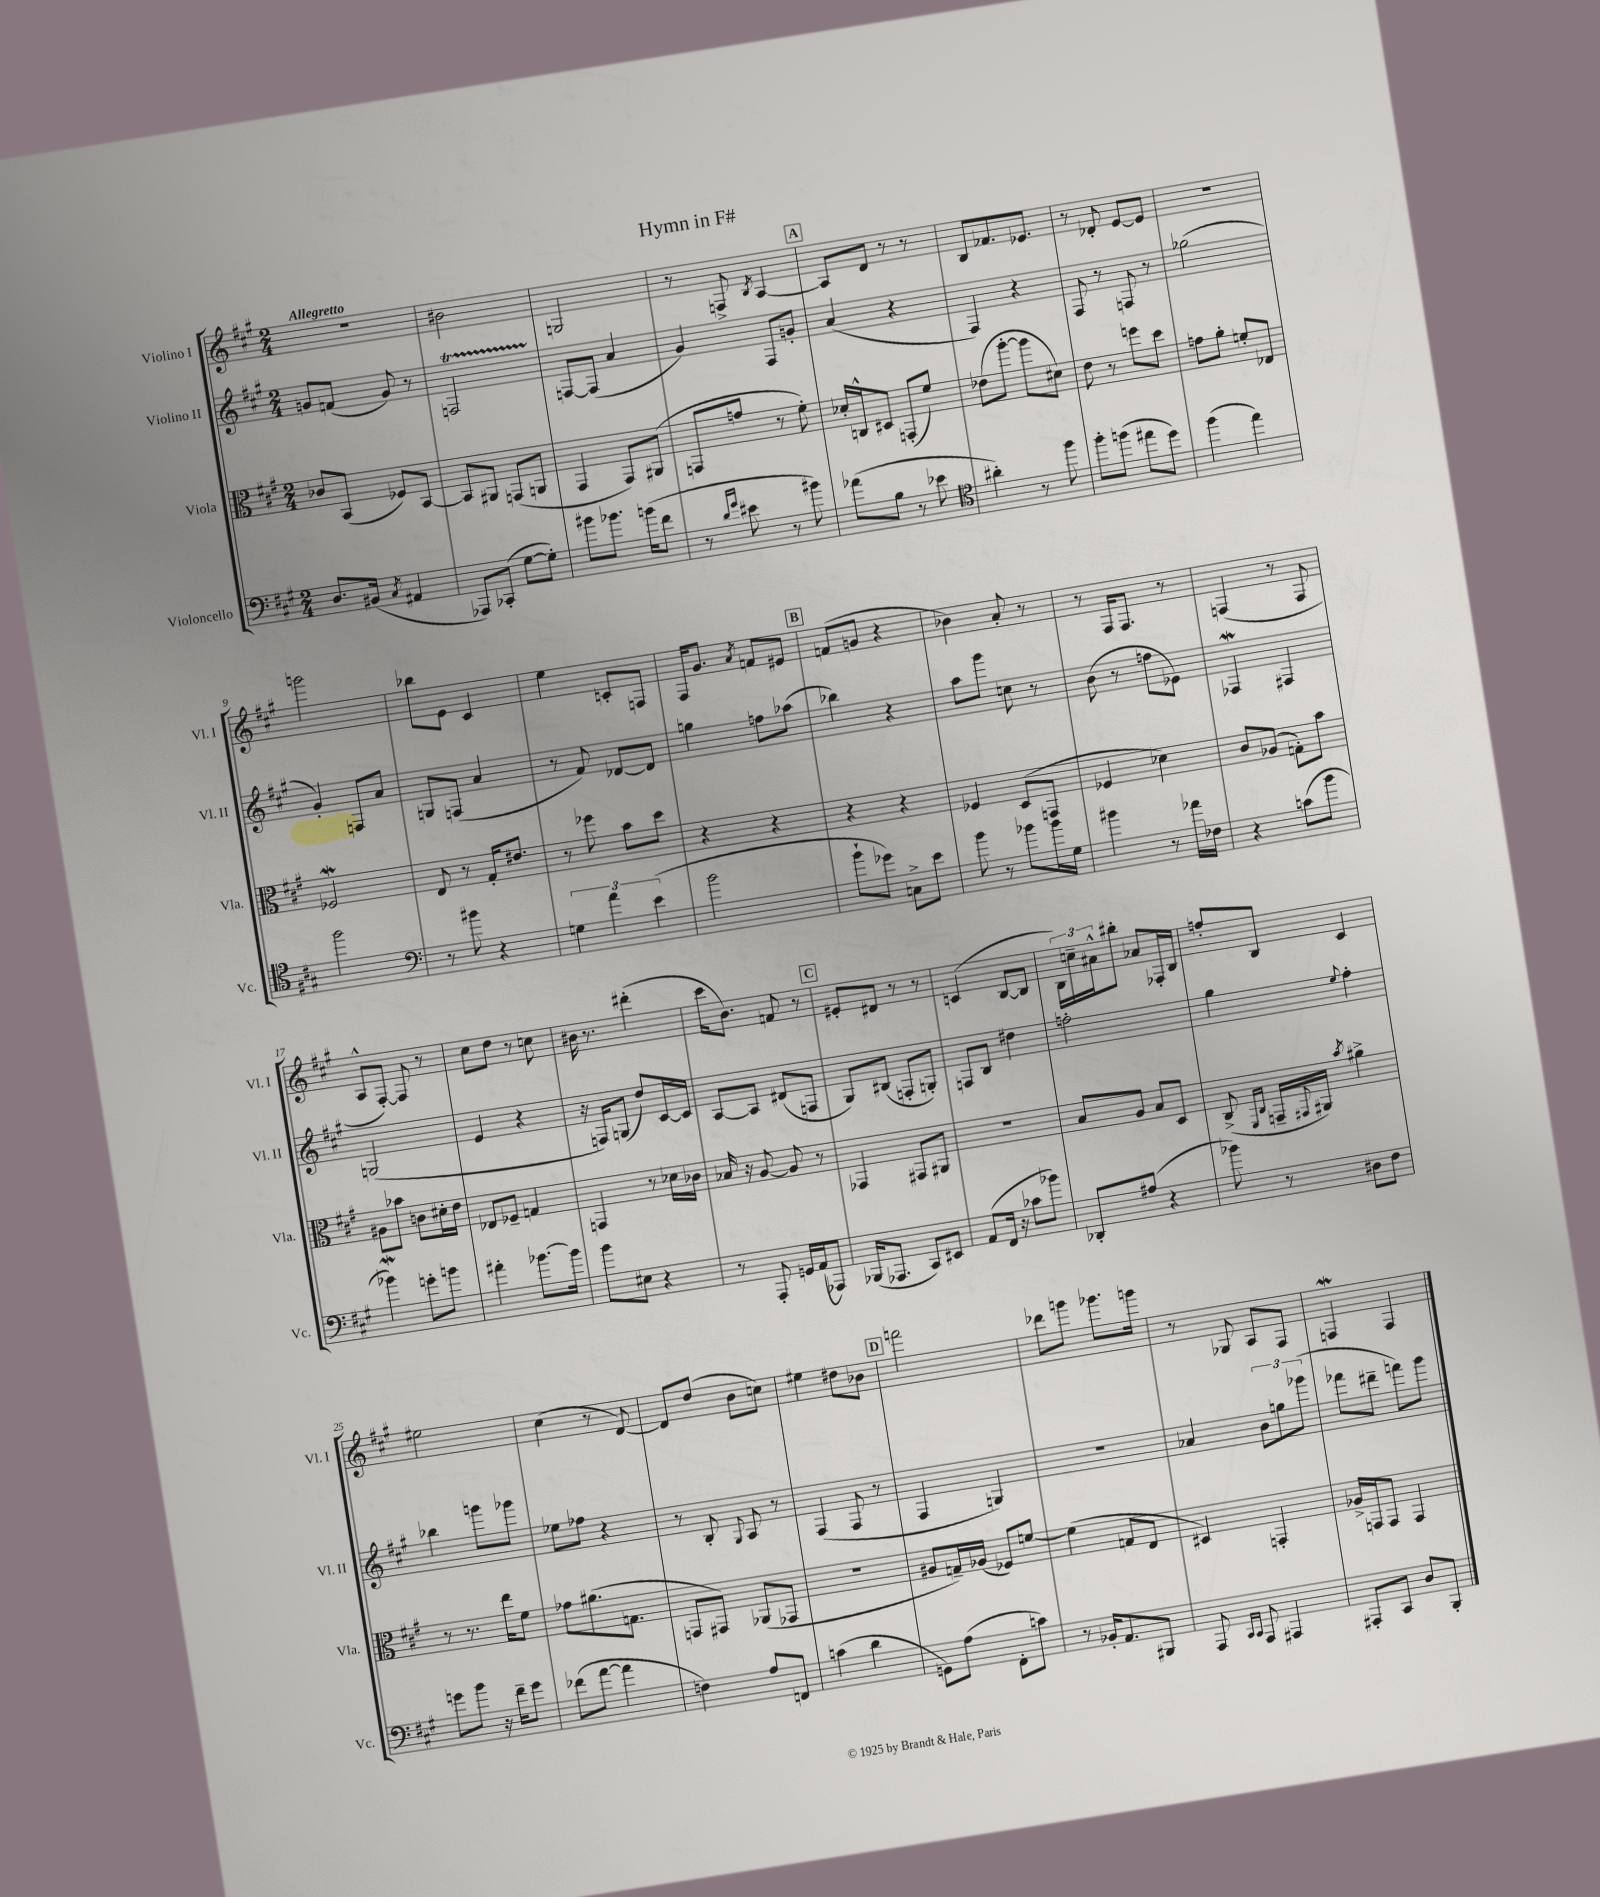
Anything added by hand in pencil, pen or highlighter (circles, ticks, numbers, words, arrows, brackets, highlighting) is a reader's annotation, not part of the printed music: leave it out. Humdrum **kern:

**kern	**kern	**kern	**kern
*staff4	*staff3	*staff2	*staff1
*clefF4	*clefC3	*clefG2	*clefG2
*k[f#c#g#]	*k[f#c#g#]	*k[f#c#g#]	*k[f#c#g#]
*M2/4	*M2/4	*M2/4	*M2/4
8.D	8c-	8g	2r
.	(8BB	(8f	.
(16BB#	.	.	.
8qC#	.	.	.
4AA#	8F-)	8g)	.
.	[8BB	8r	.
=	=	=	=
8AAA-)	8BB]	2F	2b#
(8CC-'	8AA#	.	.
[8G#	(8GG	.	.
8G#'])	8AA	.	.
=	=	=	=
8b#	4GG#	[8F	2G
8.b-	.	(8F]	.
.	8GG#)	4a	.
(16b	.	.	.
8f#	(8AA#	.	.
=	=	=	=
8r	8GG	4g#)	8r
16qqd	.	.	.
16qqg#	.	.	.
8e#	8g	.	8F^
.	.	.	8qB
8r	8r	8F#	[4A
8b#)	8f#')	8g'	.
=	=	=	=
(8a-	16d-'	(4a	8A]
.	16C^^	.	.
8B	8D#	.	8d
8r	(8GG'	4r	8r
8e-	8f#)	.	8r
=	=	=	=
*clefC4	*	*	*
4a#')	(8e-	4F#)	8B
.	[8aa'	.	8.f-
8r	8aa]	4r	.
.	.	.	8.e-
8ff#	8d#)	.	.
=	=	=	=
8ff#'	8e	8F#	8r
(8ff	8r	8r	8d-'
8ee#	8ff	8F	[8e
8dd)	8dd	8r	8e]
=	=	=	=
(4ff#	8g	(2gg-	2r
.	8a'	.	.
4ee)	8f'	.	.
.	8E-	.	.
=	=	=	=
2ff#	2F-	4g#')	2ggg
.	.	8F	.
.	.	8a	.
=	=	=	=
*clefF4	*	*	*
8r	8E	8G	8bb-
8b#	8r	(8F	8e
4r	16G#'	4a	4c#
.	8.e#	.	.
=	=	=	=
6G	8r	8r	4ee
.	8ff-	8f#)	.
6a	.	.	.
.	8b	[8d-	8c'
(6e	.	.	.
.	8dd	8d-]	8F
=	=	=	=
2b	4r	4gg	16F#
.	.	.	8.g#
.	.	.	8qa
.	4r	8ff	8f
.	.	(8aa-	8e#
=	=	=	=
8b`	4r	4bb-)	(8f
8g-)	.	.	8g
8C^	4r	4r	4r
8e	.	.	.
=	=	=	=
8b	4F-	8aa	4b-)
8r	.	8ggg#	.
8b-	(8D	8cc	8a'
16b-	8GG	8r	8r
16G#	.	.	.
=	=	=	=
4b#	4F-	(8b	8r
.	.	8r	16F#
.	.	.	8.F#
8r	4d-)	8ff	.
16a-	.	8e-)	8r
16F-	.	.	.
=	=	=	=
4r	8c#	4F-	(4F
.	(8A-	.	.
(8c	8G')	4F#	8r
8b	8b	.	8F
=	=	=	=
4b-)	8A#	(2G	8A^^
.	8b-	.	[8F#')
8g'	8c	.	8F#]
8b	16d#'	.	8r
.	16e	.	.
=	=	=	=
4a#'	8E-	4e	8cc#
.	8F-~	.	8dd
[8.b-	4G	4r	8r
.	.	.	8cc
16b-]	.	.	.
=	=	=	=
8b	4GG	16r	16b#
.	.	16F)	8.r
8E#	.	(8G	.
4r	8r	8dd)	(4ddd#'
.	16d-	[16c#	.
.	16c-	16c#]	.
=	=	=	=
8r	16B-	[8A	16ccc#
.	16r	.	8.b)
8AAA'	[8A	8A]	.
16GG	8A]	(8d#	8f
(16AA	.	.	.
8AAA-)	8r	8F	8r
=	=	=	=
(16BBB-	4GG-	8G#)	8e#'
8.AAA-	.	.	.
.	.	(8B#	8d#
8CC#)	8GG#	8F'	8r
8EE#	8AA#	8G')	8r
=	=	=	=
(8AA	2r	8F	(4c
16FF#	.	8B	.
16r	.	.	.
8c-	.	4dd#	[8B
8b-)	.	.	8B]
=	=	=	=
8DD-'	8B	2ff'	24B)
.	.	.	24cc~
.	.	.	24a#^^
(8A#	8A	.	8bb#'
4r	8B	.	8a-
.	8D	.	16F-'
.	.	.	16B
=	=	=	=
8b-)	(8C#^	4gg#	8ff'
.	16qqFF#	.	.
.	16qqC#	.	.
8r	16GG~	.	8B
.	8qqGG#	.	.
.	16AA#)	.	.
.	8qb	8qqee	.
8D#	4a#^	4ff#'	4c#
8F#	.	.	.
=	=	=	=
8g	8r	4bb-	2ee#
8b	8.r	.	.
16r	.	8ggg	.
16f#~	16ee	.	.
8g	8f#	8ggg-	.
=	=	=	=
(8f-	8g-	8ee-	(4cc#
[8a	(8.a#	8ff-	.
4a]	.	4r	8r
.	8.G	.	.
.	.	.	[8d)
=	=	=	=
4F)	8GG	8r	8d]
.	8GG#)	8B'	(8dd
.	.	8qqG#	.
8A	(8AA-	8A	8b
8FF	8GG-	8r	8cc)
=	=	=	=
(4c	2r	(4F#	4ee#
4d	.	8F#	8dd#
.	.	8r	8b-
=	=	=	=
8GG)	8A#	4F#	2fff
(8A	16G~)	.	.
.	(16A-	.	.
8FF#'	8F-)	4G)	.
8c)	[8f	.	.
=	=	=	=
8r	(4f]	2r	8ddd-
16BB-'	.	.	8ggg
8.AA	.	.	.
.	8G	.	8.ggg-
8BBB#	8E	.	.
.	.	.	16ggg
=	=	=	=
8AAA	4D#)	4a-	8r
16qqCC#	.	.	.
16qqCC#	.	.	.
8AAA	.	.	8G-
4AAA#	4GG'	12b	8A
.	.	12gg	.
.	.	.	8F#
.	.	(12ggg-	.
=	=	=	=
8AAA#'	16A-^	8fff-	4F
.	16GG	.	.
8CC#	8GG	8ddd#~	.
8D	4GG	8fff)	4F
8BBB'	.	8ggg#	.
==	==	==	==
*-	*-	*-	*-
